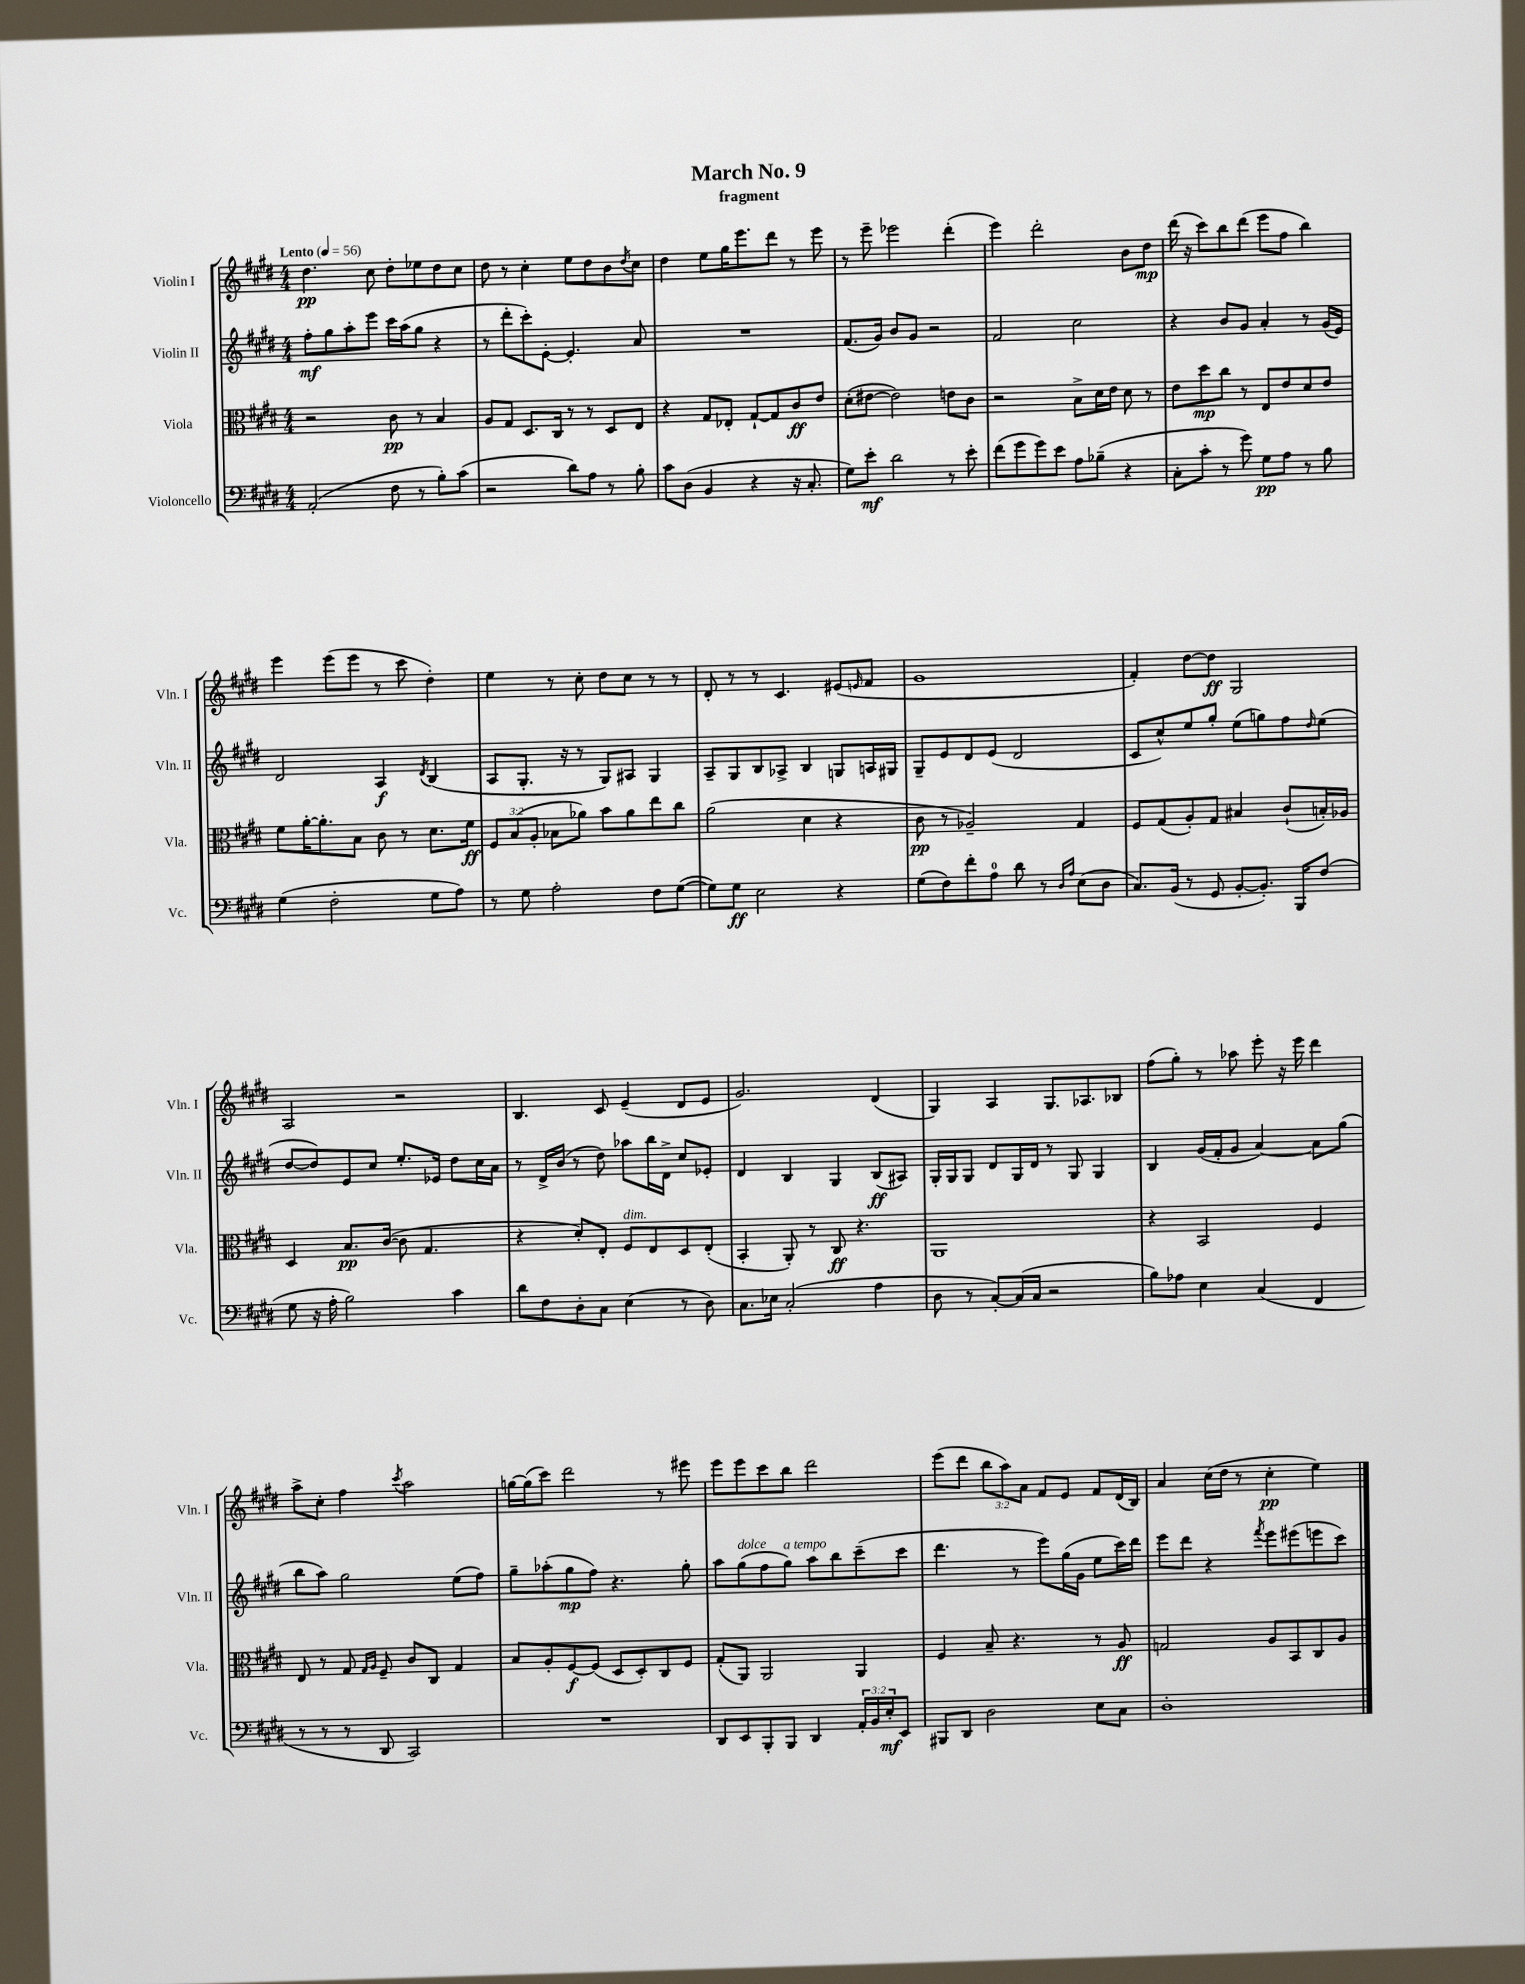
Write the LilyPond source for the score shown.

\header { title = "March No. 9" subtitle = "fragment" }
<<
\new StaffGroup <<
\new Staff = "s0" \with { instrumentName = "Violin I" shortInstrumentName = "Vln. I" } {
    \clef treble \key e \major \numericTimeSignature \time 4/4 \override Staff.TupletNumber.text = #tuplet-number::calc-fraction-text \tempo "Lento" 4 = 56
    dis''4.\pp cis''8 dis''8-. ees''8 dis''8 cis''8 |
    dis''8 r8 cis''4-. e''8 dis''8 b'8 \acciaccatura { dis''8 } cis''8 |
    dis''4 e''8 gis''16 e'''8. dis'''8 r8 e'''8 |
    r8 e'''8-- ees'''2 dis'''4-.( |
    e'''4) dis'''2-. b'8 dis''8\mp |
    dis'''16( r16 cis'''8) b''8 dis'''8( e'''8 fis''8 b''4) |
    e'''4 e'''8( e'''8 r8 cis'''8 dis''4-.) |
    e''4 r8 cis''8-. dis''8 cis''8 r8 r8 |
    dis'8-. r8 r8 cis'4. eis'8( \grace { e'16 } fis'8 |
    gis'1 |
    fis'4-.) dis''8~ dis''8\ff gis2 |
    a2 r2 |
    b4. cis'8 e'4--( dis'8 e'8 |
    gis'2.) dis'4( |
    gis4) a4 gis8. aes8. bes8 |
    fis''8( gis''8-.) r8 aes''8 e'''8-. r16 e'''16 dis'''4 |
    a''8-> cis''8-. fis''4 \acciaccatura { cis'''8 } a''2 |
    g''16~ g''16( cis'''8) dis'''2 r8 eis'''8 |
    e'''8 e'''8 cis'''8 b''8 dis'''2 |
    e'''8( dis'''8 \tuplet 3/2 { b''8 a''8) a'8 } fis'8 e'8 fis'8 dis'16( b16) |
    a'4 cis''16( dis''16 r8 cis''4-.\pp e''4) \bar "|." |
}
\new Staff = "s1" \with { instrumentName = "Violin II" shortInstrumentName = "Vln. II" } {
    \clef treble \key e \major \numericTimeSignature \time 4/4
    fis''8-.\mf gis''8 a''8-. e'''8 cis'''16 a''16( gis''8 r4 |
    r8 dis'''8-. cis'''8-.) e'8~-. e'4.-. a'8 |
    R1 |
    fis'8.( gis'16) b'8 gis'8 r2 |
    fis'2 cis''2 |
    r4 b'8 gis'8 a'4-. r8 gis'16( e'16) |
    dis'2 a4\f \acciaccatura { dis'8 } b4( |
    a8 gis8.-. r16 r8 gis8) ais8 gis4 |
    a8-- gis8 b8 aes8-> b4 g8 a16 gis16 |
    gis8-- e'8 dis'8 e'8( dis'2 |
    cis'8 cis''8-^) e''8 gis''8-. e''8( g''8) fis''8 \grace { dis''16 } e''8( |
    dis''8~ dis''8) e'8 cis''8 e''8.-. ees'16 dis''8 cis''16 a'16 |
    r8 dis'16-> b'16( r8 dis''8) aes''8 b''16 dis'16-> cis''8 ees'8-. |
    dis'4 b4 gis4 b8\ff( ais8) |
    gis16-. gis16 gis8 dis'8 gis16 dis'16 r8 gis8 gis4 |
    b4 gis'16( fis'16-. gis'8 a'4~) a'8 gis''8( |
    b''8 a''8) gis''2 e''8( fis''8) |
    gis''8-- aes''8-.( gis''8\mp fis''8) r4. gis''8-. |
    a''8 gis''8^\markup { \italic "dolce" }( fis''8 gis''8^\markup { \italic "a tempo" }) a''8 b''8 cis'''8--( cis'''8 |
    dis'''4. r8 e'''8) gis''16( gis'16 e''8 cis'''16) dis'''16 |
    e'''8 dis'''8 r4 \acciaccatura { fis'''8 } e'''8 eis'''8( e'''8 cis'''8) \bar "|." |
}
\new Staff = "s2" \with { instrumentName = "Viola" shortInstrumentName = "Vla." } {
    \clef alto \key e \major \numericTimeSignature \time 4/4 \override Staff.TupletNumber.text = #tuplet-number::calc-fraction-text
    r2 cis'8\pp r8 b4 |
    a8 gis8 dis8. cis16 r8 r8 dis8 e8 |
    r4 gis8 ees8-. gis8~-! gis8 cis'8\ff e'8 |
    dis'8-.( eis'8~ eis'2) e'8 cis'8 |
    r2 b8-> dis'16 e'16 dis'8 r8 |
    e'8 dis''8\mp cis''8 r8 e8 e'8 dis'8 e'8 |
    fis'8 a'16~-. a'8.-. b8 cis'8 r8 dis'8. fis'16\ff |
    \tuplet 3/2 { fis8 b8( a8-. } bes8 aes'8) b'8 aes'8 e''8 cis''8 |
    a'2( dis'4 r4 |
    cis'8\pp r8 aes2--) gis4 |
    fis8 gis8( a8-.) gis8 bis4 cis'8-!( b16-.) aes16 |
    dis4 b8.\pp cis'16~( cis'8 gis4. |
    r4 dis'8-.) e8-. fis8^\markup { \italic "dim." } e8 dis8 e8-.( |
    b,4-. a,8-.) r8 cis8\ff r4. |
    a,1 |
    r4 b,2 fis4 |
    e8 r8 gis8 \grace { gis16 a16 } fis8-- cis'8 cis8 gis4 |
    b8 a8-. fis8~\f fis8( dis8 dis8-.) cis8 fis8 |
    gis8-.( a,8) a,2 a,4 |
    fis4 b8-- r4. r8 a8\ff |
    g2 a8 b,8 cis8 a8 \bar "|." |
}
\new Staff = "s3" \with { instrumentName = "Violoncello" shortInstrumentName = "Vc." } {
    \clef bass \key e \major \numericTimeSignature \time 4/4 \override Staff.TupletNumber.text = #tuplet-number::calc-fraction-text
    a,2-.( fis8 r8 b8-.) cis'8( |
    r2 dis'8) a8 r8 b8-. |
    cis'8 dis8( b,4 r4 r16 cis8.-. |
    gis8) e'8-.\mf dis'2 r8 e'8-. |
    fis'8( gis'8 gis'8) e'8 a8 bes8--( r4 |
    cis8-. cis'8-. r8 gis'8) gis8\pp a8 r8 b8 |
    gis4( fis2-. gis8 a8) |
    r8 gis8 a2-. fis8 gis8~( |
    gis8) gis8\ff e2 r4 |
    gis8( fis8) fis'8-. a8-0 dis'8 r8 \grace { dis16 a16 } e8( dis8 |
    cis8.) b,16( r8 gis,8 b,8~-. b,8.-.) b,,16 fis8( |
    gis8 r16 a16-. b2) cis'4 |
    dis'8 fis8 dis8-. cis8 e4( r8 dis8) |
    cis8. ees16 cis2-.( a4 |
    dis8 r8 cis8~-.) cis16( cis16 r2 |
    b8) aes8 e4 cis4( fis,4 |
    r8 r8 r8 dis,8 cis,2) |
    R1 |
    dis,8 e,8 b,,8-. b,,8 dis,4 \tuplet 3/2 { a,16-. b,16 e16-.\mf } e,8 |
    bis,,8 dis,8 dis2 e8 cis8 |
    dis1-. \bar "|." |
}
>>
>>
\layout { \context { \Score \remove "Bar_number_engraver" } }
